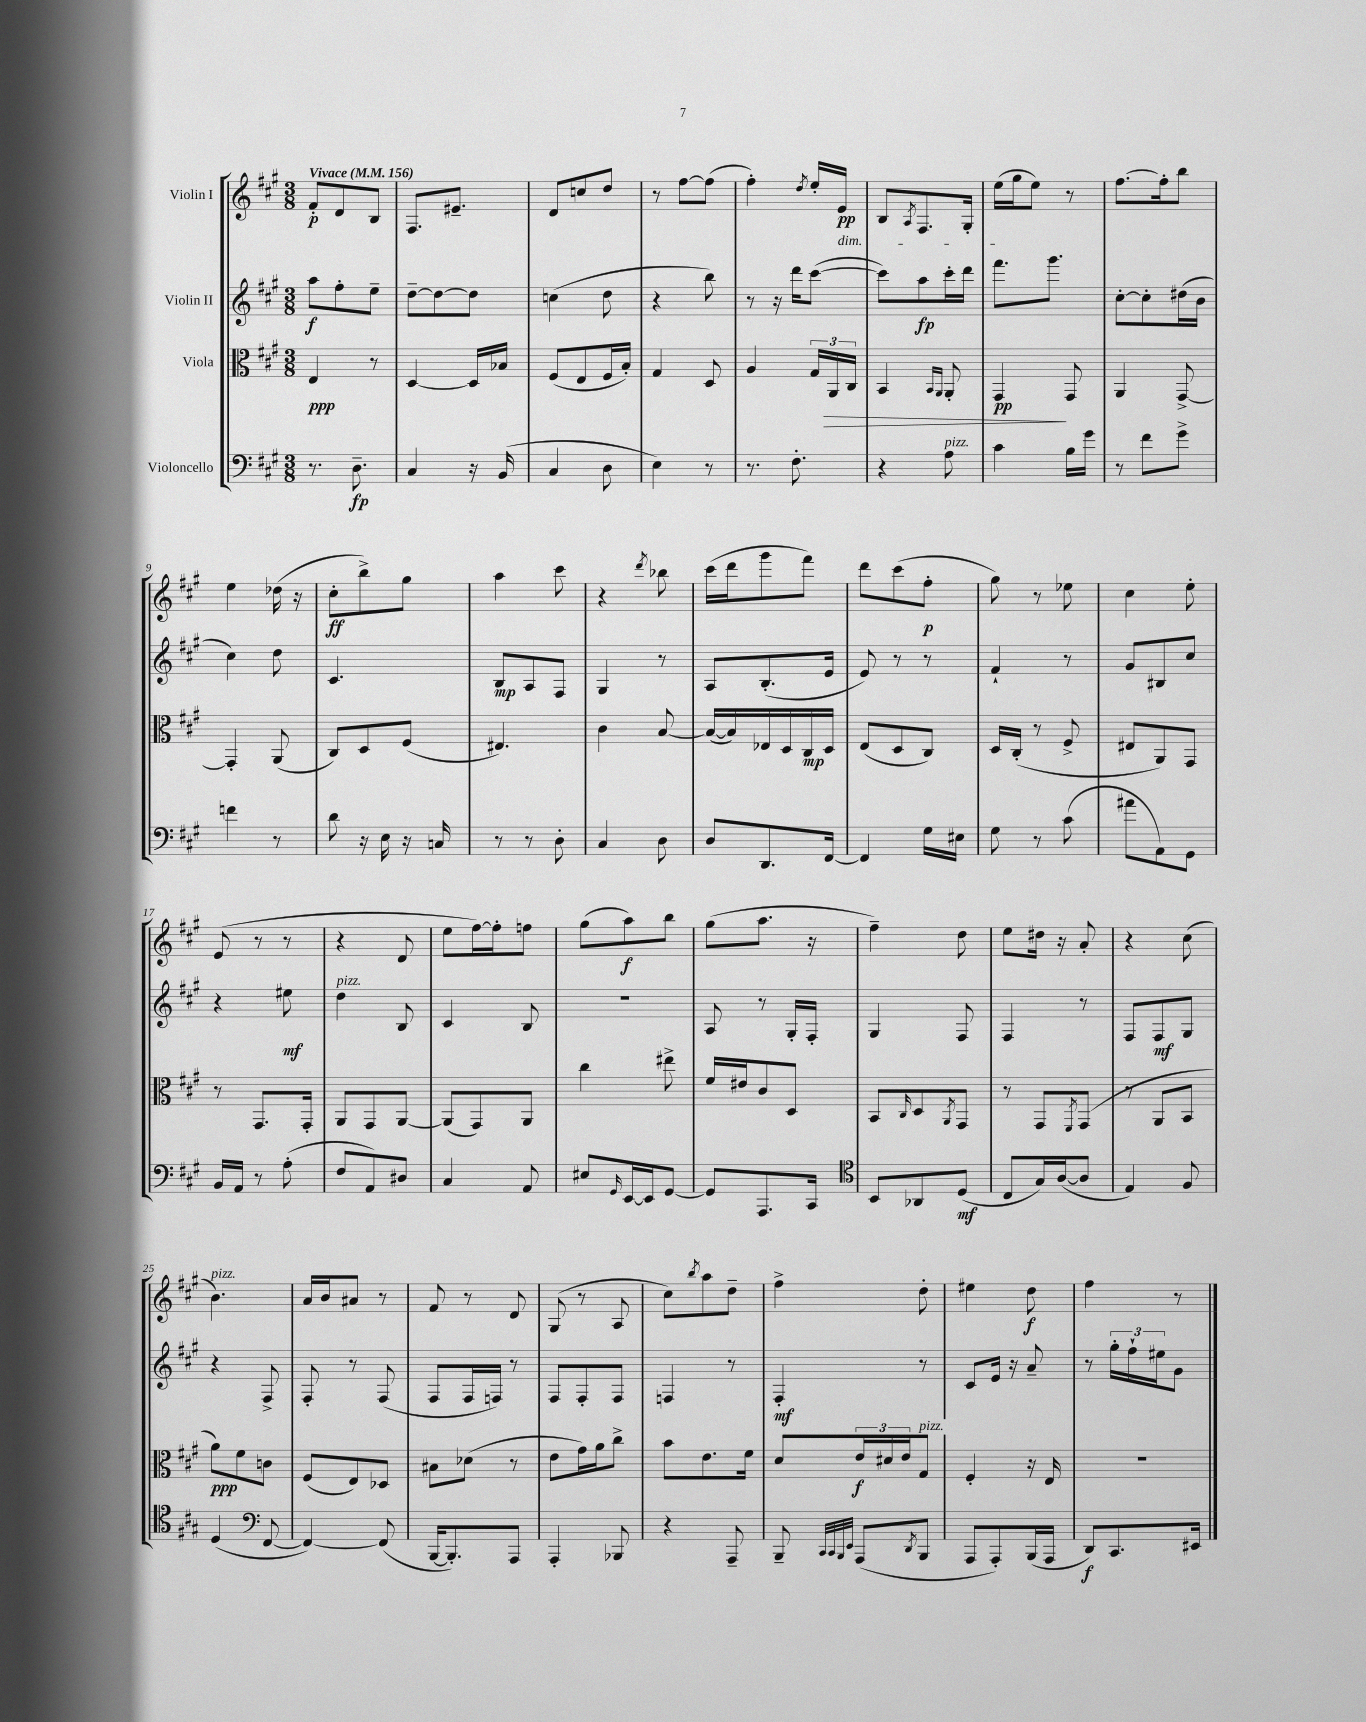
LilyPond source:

<<
\new StaffGroup <<
\new Staff = "s0" \with { instrumentName = "Violin I" } {
    \clef treble \key a \major \numericTimeSignature \time 3/8 \tempo "Vivace" 4 = 156
    fis'8-.\p d'8 b8 |
    fis8. eis'8.-- |
    d'8 c''8 d''8 |
    r8 fis''8~ fis''8( |
    fis''4-.) \acciaccatura { d''8 } e''16-. e'16\pp\dim |
    b8 \acciaccatura { a8 } fis8. gis16-. |
    e''16( gis''16\! e''8) r8 |
    fis''8.~ fis''16-. b''8 |
    e''4 des''16( r16 |
    cis''8-.\ff b''8->) gis''8 |
    a''4 cis'''8 |
    r4 \acciaccatura { d'''8 } bes''8 |
    cis'''16( d'''16 gis'''8 fis'''8) |
    d'''8 cis'''8( fis''8-.\p |
    gis''8) r8 ees''8 |
    cis''4 e''8-. |
    e'8( r8 r8 |
    r4 d'8 |
    e''8 fis''16~) fis''16-. f''8 |
    gis''8( a''8\f) b''8 |
    gis''8( a''8. r16 |
    fis''4--) d''8 |
    e''8 dis''16 r16 a'8-. |
    r4 cis''8( |
    b'4.^\markup { \italic "pizz." }) |
    a'16 b'16 ais'8 r8 |
    fis'8 r8 d'8 |
    gis8( r8 a8 |
    cis''8) \acciaccatura { b''8 } a''8 d''8-- |
    fis''4-> d''8-. |
    eis''4 d''8\f |
    fis''4 r8 \bar "|." |
}
\new Staff = "s1" \with { instrumentName = "Violin II" } {
    \clef treble \key a \major \numericTimeSignature \time 3/8
    a''8\f fis''8-. e''8-- |
    d''8~-- d''8~ d''8 |
    c''4( d''8 |
    r4 b''8) |
    r8 r16 d'''16 cis'''8~( |
    cis'''8) a''8\fp cis'''16-. d'''16 |
    fis'''8. gis'''8. |
    cis''8~-. cis''8-. dis''16( b'16 |
    cis''4) d''8 |
    cis'4. |
    b8\mp a8 fis8 |
    gis4 r8 |
    a8 b8.-.( e'16 |
    e'8) r8 r8 |
    fis'4-! r8 |
    gis'8 bis8 cis''8 |
    r4 eis''8\mf |
    d''4^\markup { \italic "pizz." } b8 |
    cis'4 b8 |
    r4. |
    a8 r8 gis16-. fis16-. |
    gis4 fis8 |
    fis4 r8 |
    fis8 fis8\mf gis8 |
    r4 fis8-> |
    fis8-. r8 fis8( |
    fis8 fis16 f16) r8 |
    fis8 fis8-. fis8 |
    f4 r8 |
    fis4-.\mf r8 |
    cis'8 e'16 r16 a'8-- |
    r8 \tuplet 3/2 { gis''16-. fis''16-! eis''16 } gis'8 \bar "|." |
}
\new Staff = "s2" \with { instrumentName = "Viola" } {
    \clef alto \key a \major \numericTimeSignature \time 3/8
    e4\ppp r8 |
    d4~ d16 bes16 |
    fis8( e8 fis16 b16-.) |
    gis4 d8 |
    a4 \tuplet 3/2 { gis16 a,16\> cis16 } |
    b,4 \grace { b,16 a,16 } a,8-. |
    gis,4\pp\! gis,8 |
    a,4 gis,8~-> |
    gis,4-. a,8( |
    cis8) d8 fis8( |
    eis4.) |
    cis'4 b8~ |
    b16~( b16) ees16 d16 cis16\mp d16 |
    e8( d8 cis8) |
    d16 cis16-.( r8 fis8-> |
    eis8 a,8) gis,8 |
    r8 gis,8. gis,16-. |
    a,8 gis,8 a,8~ |
    a,8( gis,8) a,8 |
    cis''4 eis''8-> |
    fis'16 eis'16 cis'8 d8 |
    b,8 \grace { cis16 } d8 \acciaccatura { a,8 } gis,8 |
    r8 gis,8 \acciaccatura { fis,8 } gis,8( |
    r8 a,8 b,8 |
    a'8\ppp) fis'8 c'8 |
    fis8( e8) des8 |
    bis8 des'8( r8 |
    e'8 gis'16) a'16 cis''8-> |
    b'8 e'8. fis'16 |
    d'8 \tuplet 3/2 { e'16\f dis'16 e'16 } gis8^\markup { \italic "pizz." } |
    fis4-. r16 e16 |
    R4. \bar "|." |
}
\new Staff = "s3" \with { instrumentName = "Violoncello" } {
    \clef bass \key a \major \numericTimeSignature \time 3/8
    r8. d8.--\fp |
    cis4 r16 b,16( |
    cis4 d8 |
    e4) r8 |
    r8. fis8.-. |
    r4 a8^\markup { \italic "pizz." } |
    cis'4 b16 gis'16 |
    r8 fis'8 gis'8-> |
    f'4 r8 |
    d'8 r16 e16 r16 c16 |
    r8 r8 d8-. |
    cis4 d8 |
    d8 d,8. fis,16~ |
    fis,4 gis16 eis16 |
    gis8 r8 cis'8( |
    ais'8 a,8) gis,8 |
    b,16 a,16 r8 a8-.( |
    fis8 a,8) dis8 |
    cis4 a,8 |
    eis8 \grace { gis,16 } e,16~ e,16 gis,8~ |
    gis,8 a,,8. cis,16 |
    \clef tenor b,8 aes,8 d8\mf( |
    cis8 gis16) a16~( a8 |
    e4) fis8 |
    d4( \clef bass fis,8~ |
    fis,4~) fis,8( |
    b,,16~ b,,8.-.) a,,8 |
    a,,4-. bes,,8 |
    r4 a,,8-- |
    b,,8-- \grace { cis,32 cis,32 b,,32 e,32 } a,,8( \acciaccatura { d,8 } b,,8 |
    a,,8 a,,8-.) b,,16( a,,16 |
    d,8\f) cis,8. eis,16 \bar "|." |
}
>>
>>
